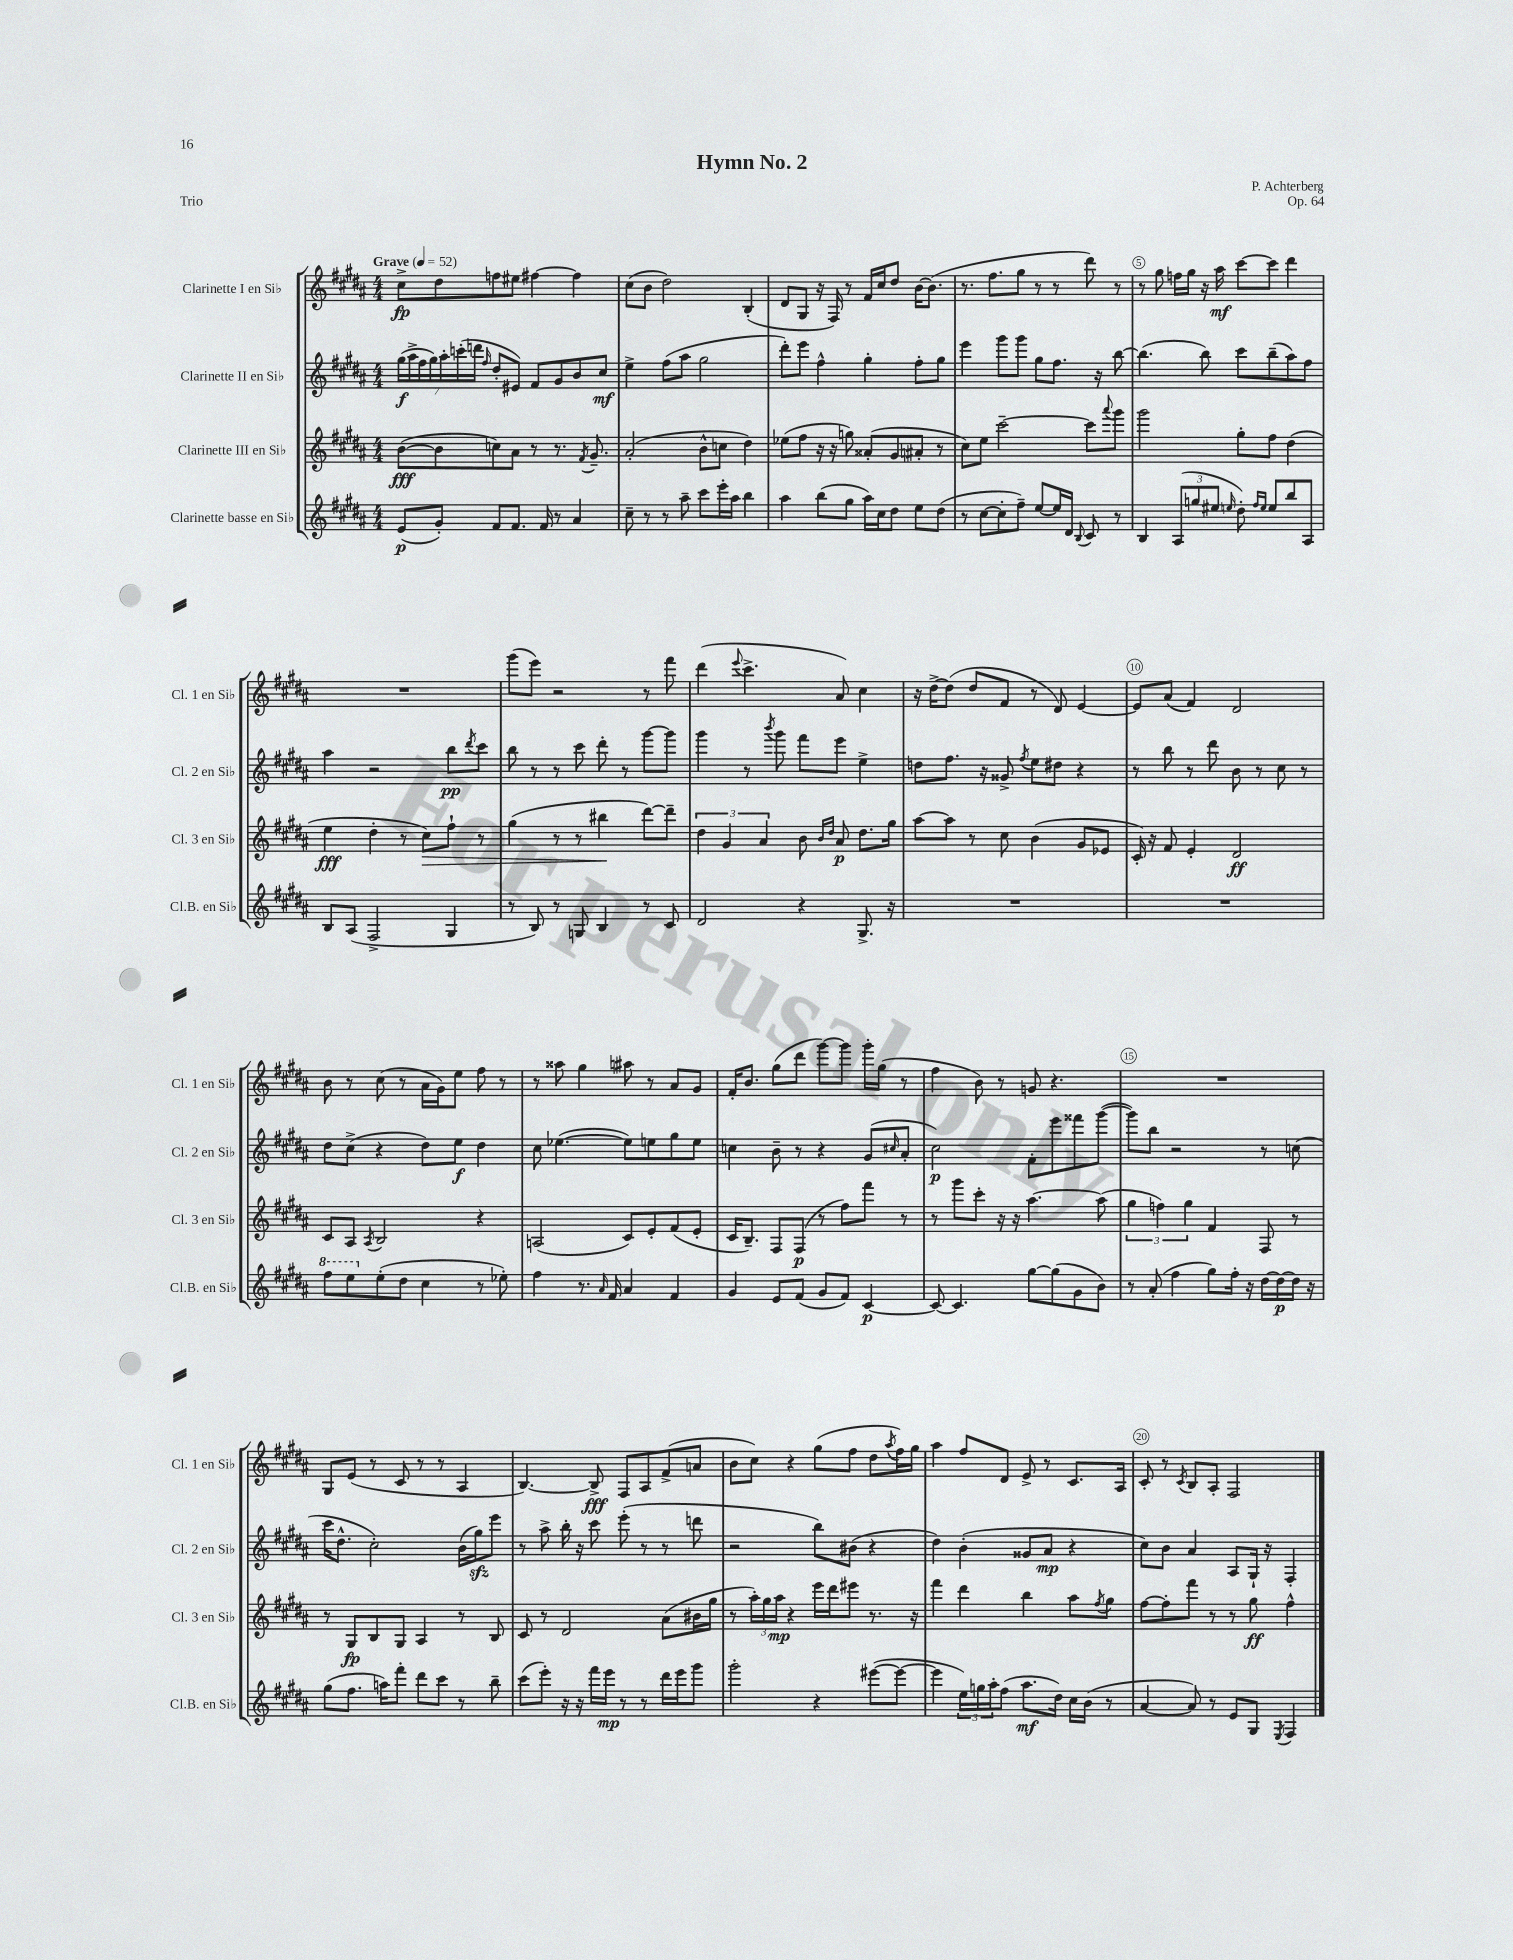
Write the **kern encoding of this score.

**kern	**kern	**kern	**kern
*staff4	*staff3	*staff2	*staff1
*clefG2	*clefG2	*clefG2	*clefG2
*k[f#c#g#d#a#]	*k[f#c#g#d#a#]	*k[f#c#g#d#a#]	*k[f#c#g#d#a#]
*M4/4	*M4/4	*M4/4	*M4/4
*MM52	*MM52	*MM52	*MM52
(8e	([8b	(28gg#	8cc#^
.	.	28aa#^	.
.	.	28ff#	.
.	.	28gg#)	.
8g#')	8b]	.	8dd#
.	.	28aa#'	.
.	.	(28ccc'	.
.	.	28ddd	.
.	.	16qqff#	.
8f#	8cc)	8dd#'	8ff
8.f#	8a#	8e#)	8ee#
.	8r	8f#	[4ff#
16f#	.	.	.
8r	8.r	8g#	.
4a#	.	8b	4ff#]
.	8qf#	.	.
.	8.g#~	.	.
.	.	8cc#	.
=	=	=	=
8cc#~	(2a#'	4ee^	(8cc#
8r	.	.	8b
8r	.	(8ff#	2dd#)
8aa#~	.	8aa#	.
8ccc#	8b^^	2gg#	.
16eee'	8cc	.	.
16aa#	.	.	.
4bb	4dd#)	.	(4B'
=	=	=	=
4aa#	(8ee-	8ddd#')	8d#
.	8ff#	8eee	8G#
(8bb	16r	4ff#^^	16r
.	16r	.	16F#)
8gg#	8gg)	.	8r
16aa#)	(8a##'	4gg#'	16f#
16cc#	.	.	16cc#
8dd#	8g#	.	8dd#
8ee	8a#'	8ff#'	[16b
.	.	.	(8.b]
(8dd#	8r	8gg#	.
=	=	=	=
8r	8cc#)	4eee	8.r
[8cc#	8ee	.	.
.	.	.	8.ff#
8cc#']	[2ccc#~	8ggg#	.
8ff#~)	.	8ggg#	8gg#
[8ee	.	8gg#	8r
16ee]	.	8.ff#	8r
16d#	.	.	.
8qqB	.	.	.
8c#	8ccc#]	.	8ddd#)
.	.	16r	.
.	8qqaaa#	.	.
8r	8ggg#	[8bb	8r
=	=	=	=
4B	2ggg#	(4.bb]	8r
.	.	.	8gg#
(12A#	.	.	16ff
.	.	.	16gg#
12gg	.	.	.
.	.	8bb)	16r
12ee#	.	.	.
.	.	.	16aa#
16qqee	.	.	.
8dd#')	8gg#'	8ccc#	[8ccc#
16qqff#	.	.	.
16qqee	.	.	.
8ee	8ff#	(8bb~	8ccc#]
8bb	(4dd#	8aa#)	4ddd#
8A#	.	8ff#	.
=	=	=	=
8B	4ee	4aa#	1r
(8A#	.	.	.
2F#^	4dd#'	2r	.
.	8r	.	.
.	8cc#)	.	.
4G#	8ff#`	8bb	.
.	.	8qddd#	.
.	8r	8ccc#	.
=	=	=	=
8r	(4gg#	8bb	(8ggg#
8B)	.	8r	8eee)
8r	8r	8r	2r
8G	8r	8ccc#	.
4B	4bb#	8ddd#'	.
.	.	8r	.
8r	[8ddd#)	[8ggg#	8r
8c#	8ddd#~]	8ggg#]	8fff#
=	=	=	=
2d#	6dd#	4ggg#	(4ddd#
.	6g#	.	.
.	.	.	8qqeee
.	.	8r	4.ccc#^
.	6a#	.	.
.	.	8qbbb	.
.	.	8ggg#	.
4r	8b	8fff#	.
.	16qqb	.	.
.	16qqdd#	.	.
.	8a#	8eee	8a#)
8.G#^	8.dd#	4ee^	4cc#
16r	16gg#	.	.
=	=	=	=
1r	[8aa#	8dd	16r
.	.	.	[16dd#^
.	8aa#]	8.ff#	(8dd#]
.	8r	.	8dd#
.	.	16r	.
.	8cc#	8g##^	8f#
.	.	8qff#	.
.	(4b	8ee	8r
.	.	8dd#	8d#)
.	8g#	4r	[4e
.	8e-	.	.
=	=	=	=
1r	16c#')	8r	8e]
.	16r	.	.
.	8f#	8bb	(8a#
.	4e'	8r	4f#)
.	.	8ddd#	.
.	2d#	8b	2d#
.	.	8r	.
.	.	8cc#	.
.	.	8r	.
=	=	=	=
8fff#	8c#	8dd#	8b
8eee	8A#	(8cc#^	8r
.	8qA#	.	.
(8ee'	2B	4r	(8cc#
8dd#	.	.	8r
4cc#	.	8dd#)	16a#
.	.	.	16g#)
.	.	8ee	8ee
8r	4r	4dd#	8ff#
8ee-')	.	.	8r
=	=	=	=
4ff#	(2A	8cc#	8r
.	.	([4.ee-	8aa##
8.r	.	.	4gg#
16qqa#	.	.	.
16f#	.	.	.
4a#	8c#)	8ee-])	8aa#
.	8e'	8ee	8r
4f#	(8f#	8gg#	8a#
.	8e'	8ee	8g#
=	=	=	=
4g#	16c#	4cc	16f#'
.	8.B~)	.	8.b
8e	8F#	8b~	(8gg#
(8f#	(8F#	8r	8ddd#
8g#	8r	4r	[8ggg#)
8f#)	8ff#)	.	8ggg#]
[4c#	8fff#	(8g#	16ggg#'
.	.	.	(16gg#
.	.	16qqcc#	.
.	8r	8a#'	8r
=	=	=	=
8c#_	8r	2cc#)	4ff#
4.c#]	8ggg#	.	.
.	8ccc#'	.	8b)
.	16r	.	8r
.	16r	.	.
[8gg#	[4.aa#	8f#'	8g
(8gg#]	.	8eee	4.r
8g#	.	8fff##	.
8b)	(8aa#]	([8ggg#	.
=	=	=	=
8r	6gg#	8ggg#])	1r
(8a#'	.	8bb	.
.	6ff)	.	.
4ff#	.	2r	.
.	6gg#	.	.
8gg#)	4f#	.	.
16ff#'	.	.	.
16r	.	.	.
[16dd#	8F#	8r	.
16dd#_	.	.	.
16dd#]	8r	(8cc	.
16r	.	.	.
=	=	=	=
(8gg#	8r	16ccc#	8G#
.	.	8.dd#^^	.
8.ff#	8G#	.	(8e
.	8B	2cc#')	8r
16aa)	.	.	.
8fff#'	8G#	.	8c#
8ddd#	4A#	.	8r
8ccc#	.	.	8r
8r	8r	(16b	4A#
.	.	16gg#)	.
8bb~	8B	8eee	.
=	=	=	=
(8ccc#	8c#	8r	[4.B)
8eee')	8r	8aa#^	.
16r	2d#	16bb'	.
16r	.	16r	.
16fff#	.	8ccc#	8B^]
16eee	.	.	.
8r	.	(8eee'	8F#
8r	.	8r	8A#
16ddd#	(8a#	8r	(8f#^
16eee	.	.	.
8ggg#	16b#	8ddd	8a
.	16gg#	.	.
=	=	=	=
2ggg#'	8r	2r	8b
.	24aa#')	.	8cc#)
.	24gg#	.	.
.	24aa#	.	.
.	4r	.	4r
4r	16eee	8bb)	(8gg#
.	16ddd#	.	.
.	8eee#	(8b#	8ff#
([8eee#	8.r	4r	8dd#
.	.	.	8qaa#
8eee#_	.	.	16ff#)
.	16r	.	16gg#
=	=	=	=
4eee#]	4fff#	4dd#)	4aa#
24ee)	4ddd#	(4b'	8ff#
24gg	.	.	.
24aa#'	.	.	.
(8ff#	.	.	8d#
8.aa#	4bb	8g##	8e^
.	.	8a#	8r
16dd#)	.	.	.
16cc#	8aa#	4r	8.c#
(16b	.	.	.
.	8qff#	.	.
8r	8gg#	.	.
.	.	.	16A#
=	=	=	=
[4a#	[8ff#	8cc#)	8c#'
.	8ff#']	8b	8r
.	.	.	8qc#
8a#])	8fff#	4a#	8B
8r	8r	.	8A#'
8e	8r	8A#	2F#
8G#	8gg#	16G#`	.
.	.	16r	.
8qE	.	.	.
4F#	4ff#^^	4F#'	.
==	==	==	==
*-	*-	*-	*-
